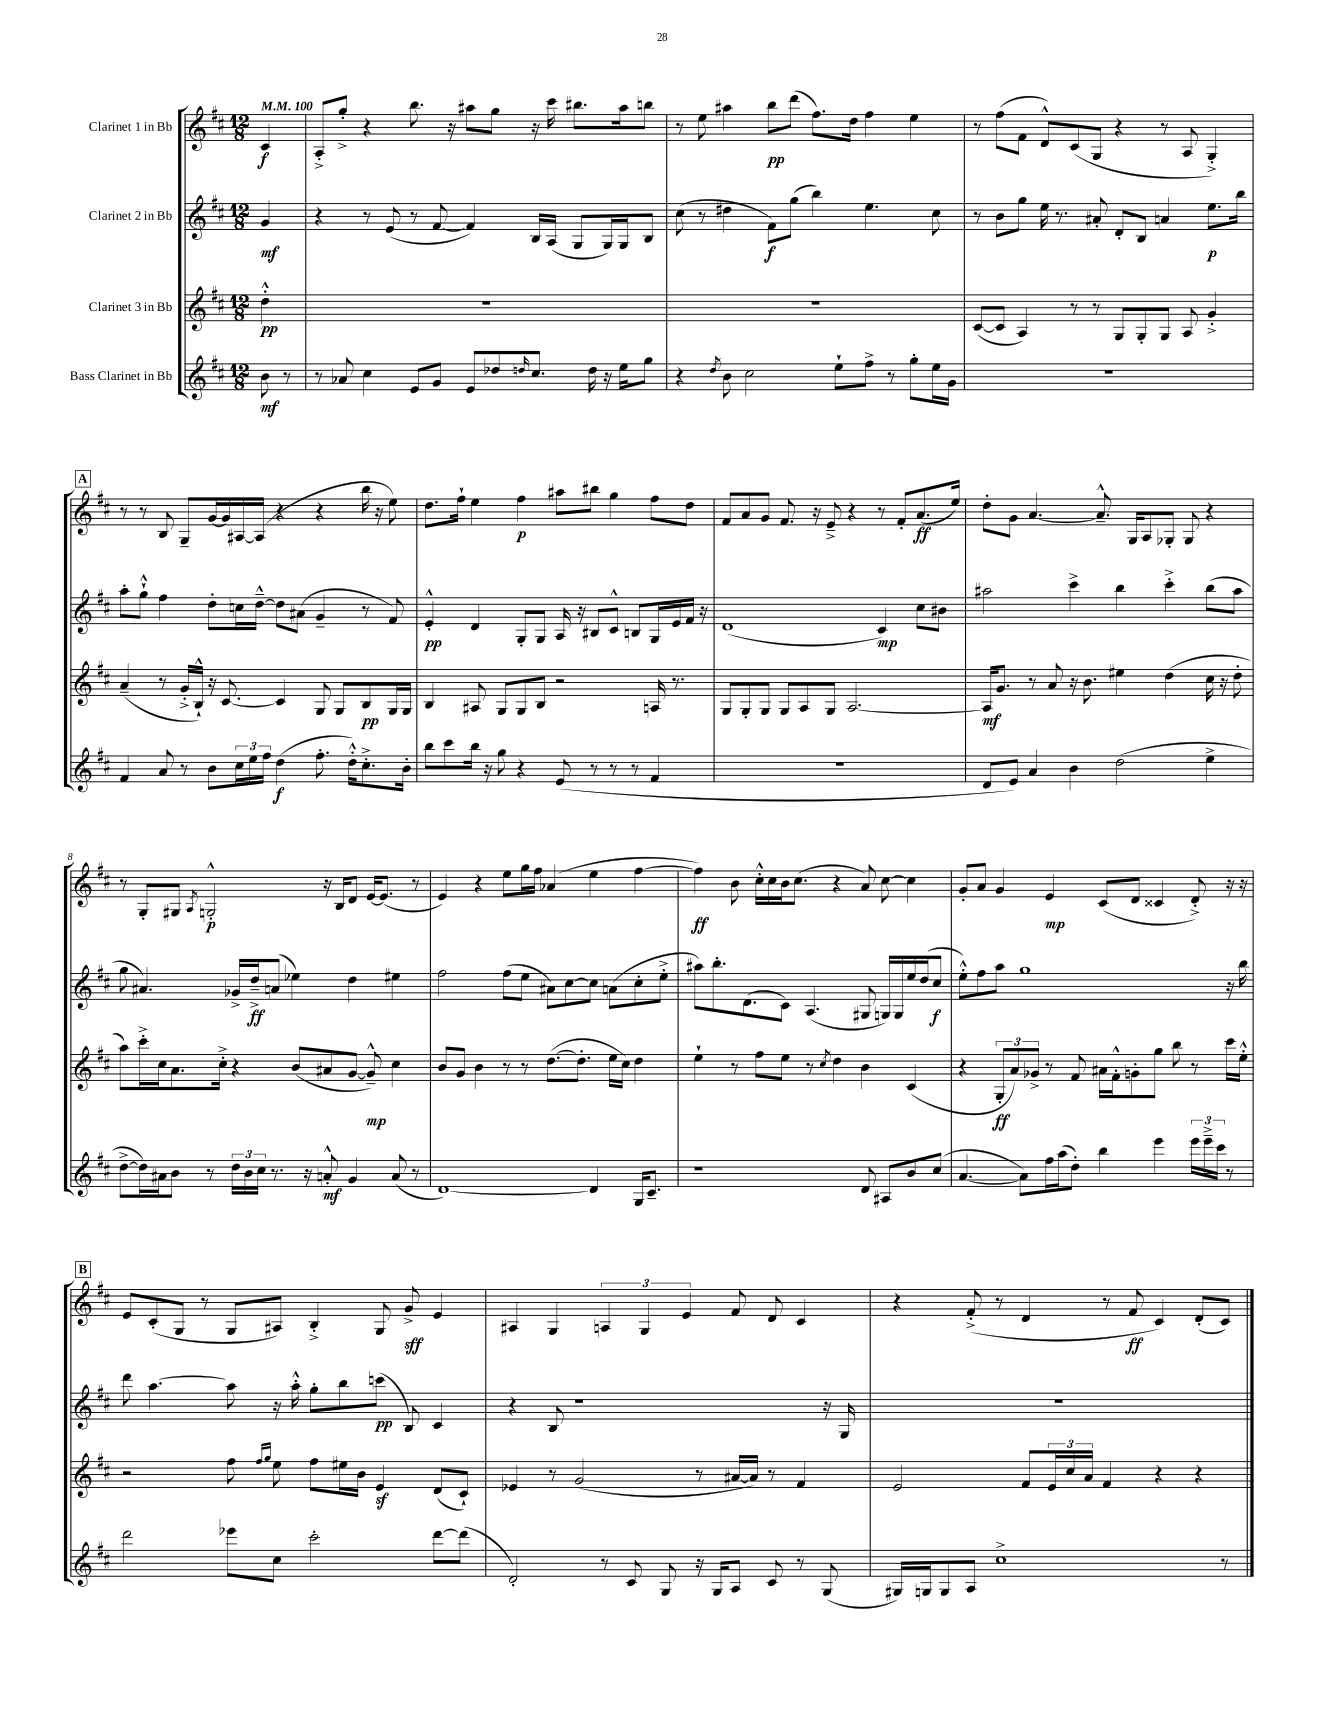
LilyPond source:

<<
\new StaffGroup <<
\new Staff = "s0" \with { instrumentName = "Clarinet 1 in Bb" } {
    \clef treble \key d \major \numericTimeSignature \time 12/8 \partial 4 \tempo 4 = 100
    cis'4\f |
    a8-.-> g''8-.-> r4 b''8. r16 ais''8 g''8 r16 cis'''16 bis''8. ais''16 b''8 |
    r8 e''8 ais''4 b''8\pp d'''8( fis''8.) d''16 fis''4 e''4 |
    r8 fis''8( fis'8 d'8-^) cis'8( g8 r4 r8 a8 g4-.->) |
    \mark \markup { \box "A" } r8 r8 b8 g8-- g'16~ g'16 ais16~ ais16( r4 r4 b''16 r16 e''8) |
    d''8. fis''16-! e''4 fis''4\p ais''8 bis''8 g''4 fis''8 d''8 |
    fis'8 a'8 g'8 fis'8. r16 e'8---> r4 r8 fis'8-. a'8.\ff( e''16) |
    d''8-. g'8 a'4.~ a'8.---^ g16 a8 ges8-. ges8 r4 |
    r8 g8-. gis8 \acciaccatura { a8 } g2-.-^\p r16 b16 d'8 e'16~ e'8.( r8 |
    e'4) r4 e''8 g''16 fis''16 aes'4( e''4 fis''4~ |
    fis''4\ff) b'8 cis''16-.-^ cis''16 b'16 cis''8.( r4 a'8) cis''8~ cis''4 |
    g'8-. a'8 g'4 e'4\mp cis'8( d'8 cisis'4 d'8-.->) r16 r16 |
    \mark \markup { \box "B" } e'8 cis'8-.( g8 r8 g8 ais8) b4-.-> g8 g'8->\sff e'4 |
    ais4 g4 \tuplet 3/2 { a4 g4 e'4 } fis'8 d'8 cis'4 |
    r4 fis'8-.->( r8 d'4 r8 fis'8\ff cis'4) d'8-.( cis'8) \bar "|." |
}
\new Staff = "s1" \with { instrumentName = "Clarinet 2 in Bb" } {
    \clef treble \key d \major \numericTimeSignature \time 12/8 \partial 4
    g'4\mf |
    r4 r8 e'8( r8 fis'8~ fis'4) b16 a16( g8 g16) g16 b8 |
    cis''8( r8 dis''4 fis'8\f) g''8( b''4) e''4. cis''8 |
    r8 b'8 g''8 e''16 r8. ais'8-. d'8-. b8 a'4 e''8.\p b''16 |
    \mark \markup { \box "A" } a''8-. g''8-!-^ fis''4 d''8-. c''16 d''16~---^ d''8 ais'8( g'4-- r8 fis'8) |
    e'4-.-^\pp d'4 g8-. g8 a16 r16 bis8 cis'8-^ b8 g16 e'16 fis'16 r16 |
    d'1( cis'4\mp) cis''8 bis'8 |
    ais''2 cis'''4-> b''4 cis'''4-.-> b''8( ais''8 |
    g''8 ais'4.) ges'16-> d''16--->\ff a'8( ees''4) d''4 eis''4 |
    fis''2 fis''8( e''8 ais'8) cis''8~ cis''8 a'8( cis''8-. e''8-.-> |
    ais''8) b''8.-. d'8.( cis'8) a4.( gis8 g16) g16 e''16 d''16( cis''8\f |
    e''8-.-^) fis''8 a''8 g''1 r16 b''16 |
    \mark \markup { \box "B" } d'''8 a''4.~ a''8 r16 a''16-.-^ g''8-. b''8 c'''8\pp( b8) cis'4 |
    r4 b8 r1 r16 g16 |
    R1. \bar "|." |
}
\new Staff = "s2" \with { instrumentName = "Clarinet 3 in Bb" } {
    \clef treble \key d \major \numericTimeSignature \time 12/8 \partial 4
    d''4-.-^\pp |
    R1. |
    R1. |
    cis'8~( cis'8 a4) r8 r8 g8 g8-. g8 a8 g'4-.-> |
    \mark \markup { \box "A" } a'4--( r8 g'16-.-> b16-!-^) r16 cis'8.~ cis'4 g8 g8 b8\pp g16 g16 |
    b4 ais8 g8 g8 b8 r2 a16 r8. |
    g8 g8-. g8 g8 a8 g8 a2.~ |
    a16\mf g'8. r8 a'8 r16 b'8. eis''4 d''4( cis''16 r16 d''8-. |
    a''8) cis'''16-.-> cis''16 a'8. cis''16-.-> r4 b'8( ais'8 g'8~ g'8---^\mp) cis''4 |
    b'8 g'8 b'4 r8 r8 d''8.~( d''8.-. e''16 cis''16) d''4 |
    e''4-! r8 fis''8 e''8 r8 \acciaccatura { cis''8 } d''4 b'4 cis'4( |
    r4 \tuplet 3/2 { g8-.\ff a'8) ges'8-> } r8 fis'8 ais'16 fis'16-.-^ g'8-. g''8 b''8 r8 cis'''16 e''16-.-^ |
    \mark \markup { \box "B" } r2 fis''8 \grace { fis''16 g''16 } e''8 fis''8 eis''16 b'16 e'4\sf d'8( cis'8-!) |
    ees'4 r8 g'2( r8 ais'16~ ais'16) r8 fis'4 |
    e'2 fis'8 \tuplet 3/2 { e'16 cis''16 a'16 } fis'4 r4 r4 \bar "|." |
}
\new Staff = "s3" \with { instrumentName = "Bass Clarinet in Bb" } {
    \clef treble \key d \major \numericTimeSignature \time 12/8 \partial 4
    b'8\mf r8 |
    r8 aes'8 cis''4 e'8 g'8 e'8 des''8 \grace { d''16 } cis''8. d''16 r16 e''16 g''8 |
    r4 \acciaccatura { d''8 } b'8 cis''2 e''8-! fis''8-> r8 g''8-. e''16 g'16 |
    R1. |
    \mark \markup { \box "A" } fis'4 a'8 r8 b'8 \tuplet 3/2 { cis''16 e''16 fis''16 } d''4\f( fis''8.-. d''16-.-^) cis''8.-.-> b'16-. |
    b''8 cis'''8 b''16 r16 g''8 r4 e'8( r8 r8 r8 fis'4 |
    R1. |
    d'8 e'8) a'4 b'4 d''2( e''4-> |
    d''8~-> d''16) ais'16 b'8 r8 \tuplet 3/2 { d''16 b'16 cis''16 } r8. r16 a'8-.-^\mf g'4 a'8( r8 |
    d'1~) d'4 g16 cis'8.-- |
    r1 d'8 ais8 b'8 cis''8( |
    a'4.~ a'8) fis''16 a''16( d''8-.) b''4 e'''4 \tuplet 3/2 { e'''16 e'''16---> cis'''16 } r8 |
    \mark \markup { \box "B" } d'''2 ees'''8 cis''8 cis'''2-. d'''8~ d'''8( |
    d'2-.) r8 cis'8 g8 r16 g16 a8 cis'8 r8 g8( |
    gis16) g16 g8 a8 cis''1-> r8 \bar "|." |
}
>>
>>
